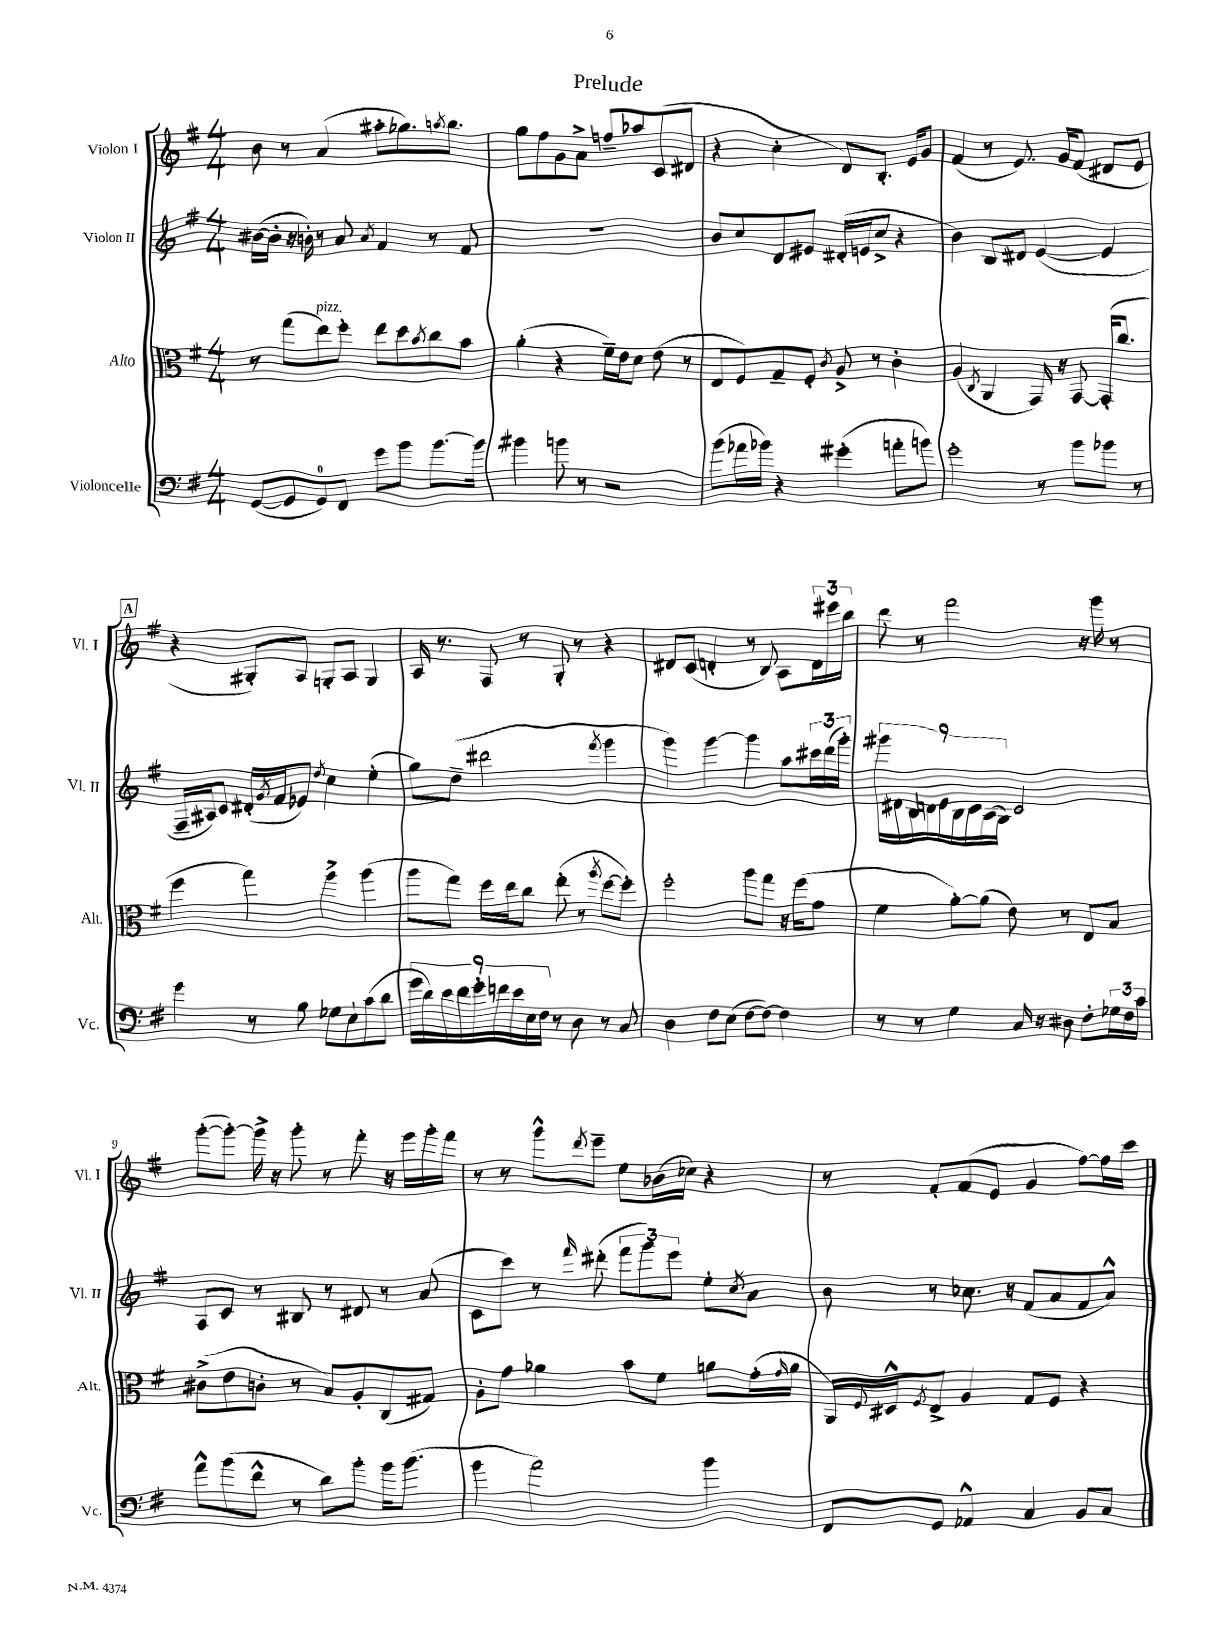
\header { title = "Prelude" }
<<
\new StaffGroup <<
\new Staff = "s0" \with { instrumentName = "Violon I" shortInstrumentName = "Vl. I" } {
    \clef treble \key g \major \numericTimeSignature \time 4/4
    b'8 r8 a'4( ais''8-. ges''8.) \acciaccatura { a''8 } b''8. |
    g''8 fis''8 g'8 a'8-> f''8-- aes''8 c'8( dis'8 |
    r4 c''4-. d'8) b8.-. e'16 g'8 |
    fis'4( r8 e'8.) g'16 fis'8( dis'8 e'8 |
    \mark \markup { \box "A" } r4 gis8-.) a8 g8-. a8 g4 |
    a16 r8. fis8 r8 g8-. r8 r4 |
    dis'8 c'8( d'4-. r8 b8) a8 \tuplet 3/2 { d'16 eis'''16 b''16 } |
    d'''8 r8 fis'''2 r16 g'''16 r8 |
    g'''8~-.( g'''8~-.) g'''16-> r16 g'''8-. r8 fis'''8-. r16 e'''16 g'''16-. fis'''16 |
    r8 r8 g'''8-^ \acciaccatura { d'''8 } e'''8-- e''8 bes'16( ces''16) r4 |
    r8 fis'8-. fis'8( e'8 g'4 fis''8~) fis''16 c'''16 \bar "|." |
}
\new Staff = "s1" \with { instrumentName = "Violon II" shortInstrumentName = "Vl. II" } {
    \clef treble \key g \major \numericTimeSignature \time 4/4
    bis'16~( bis'16-. r16 b'16-.) r8 a'8 \acciaccatura { a'8 } fis'4 r8 fis'8 |
    R1 |
    b'8 c''8 d'8 eis'8 dis'16-.( e'16 c''8-> r4 |
    b'4) b8 dis'8 e'4~( e'4 |
    \mark \markup { \box "A" } fis16-- ais16) c'8 dis'16-.( \acciaccatura { g'8 } fis'16 ees'8) \acciaccatura { d''8 } c''4 e''4-.( |
    g''8) d''8--( dis'''2 \acciaccatura { fis'''8 } g'''4 |
    g'''4) g'''4~ g'''4 a''8 \tuplet 3/2 { cis'''16 d'''16( g'''16-.) } |
    \tuplet 9/8 { gis'''16 dis'16 b16 d'16 e'16 b16 c'16 a16( g16) } c'2 |
    a8 c'8 r8 bis8 r8 dis'8 r8 a'8( |
    c'8 c'''8) r8 \grace { fis'''16 } dis'''8-.( \tuplet 3/2 { fis'''8 g'''8) e'''8 } e''8-. \acciaccatura { c''8 } a'8 |
    b'8 r8 ces''8. r16 fis'8( a'8 fis'8 a'8-^) \bar "|." |
}
\new Staff = "s2" \with { instrumentName = "Alto" shortInstrumentName = "Alt." } {
    \clef alto \key g \major \numericTimeSignature \time 4/4
    r8 g''8( e''8^\markup { \italic "pizz." }) fis''8-. e''8 d''8 \acciaccatura { b'8 } c''8 b'8 |
    a'4-.( r4 fis'16--) e'16 d'8 e'8( r8 |
    e8 fis8) g8-- fis8-. \acciaccatura { c'8 } a8-> r8 c'4-. |
    a4( \acciaccatura { c8 } a,4 g,16) r16 g,8~ g,16-.( c''8. |
    \mark \markup { \box "A" } fis''4 g''4) a''4-> a''4( |
    a''8 g''8) fis''16 e''16 c''8 e''8-.( r8 \acciaccatura { a''8 } fis''8~ fis''8-.) |
    fis''2-. a''8 g''8 r16 fis''16( g'8 |
    fis'4 a'8~-.) a'8( e'8) r8 e8 b8 |
    cis'8->( e'8 c'8-. r8 b8) a8-. c8( gis8) |
    a8-. g'8 aes'4 b'8 fis'8 a'8 g'16-.( \grace { g'16 } a'16 |
    a,16) \appoggiatura { fis8 } dis16-^ \acciaccatura { fis8 } e8-> a4 g8 fis8 r4 \bar "|." |
}
\new Staff = "s3" \with { instrumentName = "Violoncelle" shortInstrumentName = "Vc." } {
    \clef bass \key g \major \numericTimeSignature \time 4/4
    g,8~( g,8 g,8-0) fis,8 g'8 b'8 b'8.~ b'16 |
    bis'4 b'8 r8 r2 |
    b'8( aes'16 bes'16) r4 gis'4-.( a'8-. b'8) |
    g'2-. r8 b'8 bes'8 r8 |
    \mark \markup { \box "A" } g'4 r8 b8 ges8 e8-! c'8( d'8 |
    \tuplet 9/8 { g'16 d'16) e'16 fis'16 g'16-. f'16 e'16 e16 fis16 } r8 d8 r8 c8 |
    d4 fis8 e8( fis8~ fis8~) fis4 |
    r8 r8 g4 c16 r16 dis8 fis8-. \tuplet 3/2 { ges16 fis16 c'16 } |
    a'8-^ b'8( fis'8-^ r8 d'8) b'8-. b'16 b'8.( |
    b'4 a'2) b'4 |
    fis,8 g,8 aes,4-^ c4 b,8 c8 \bar "|." |
}
>>
>>
